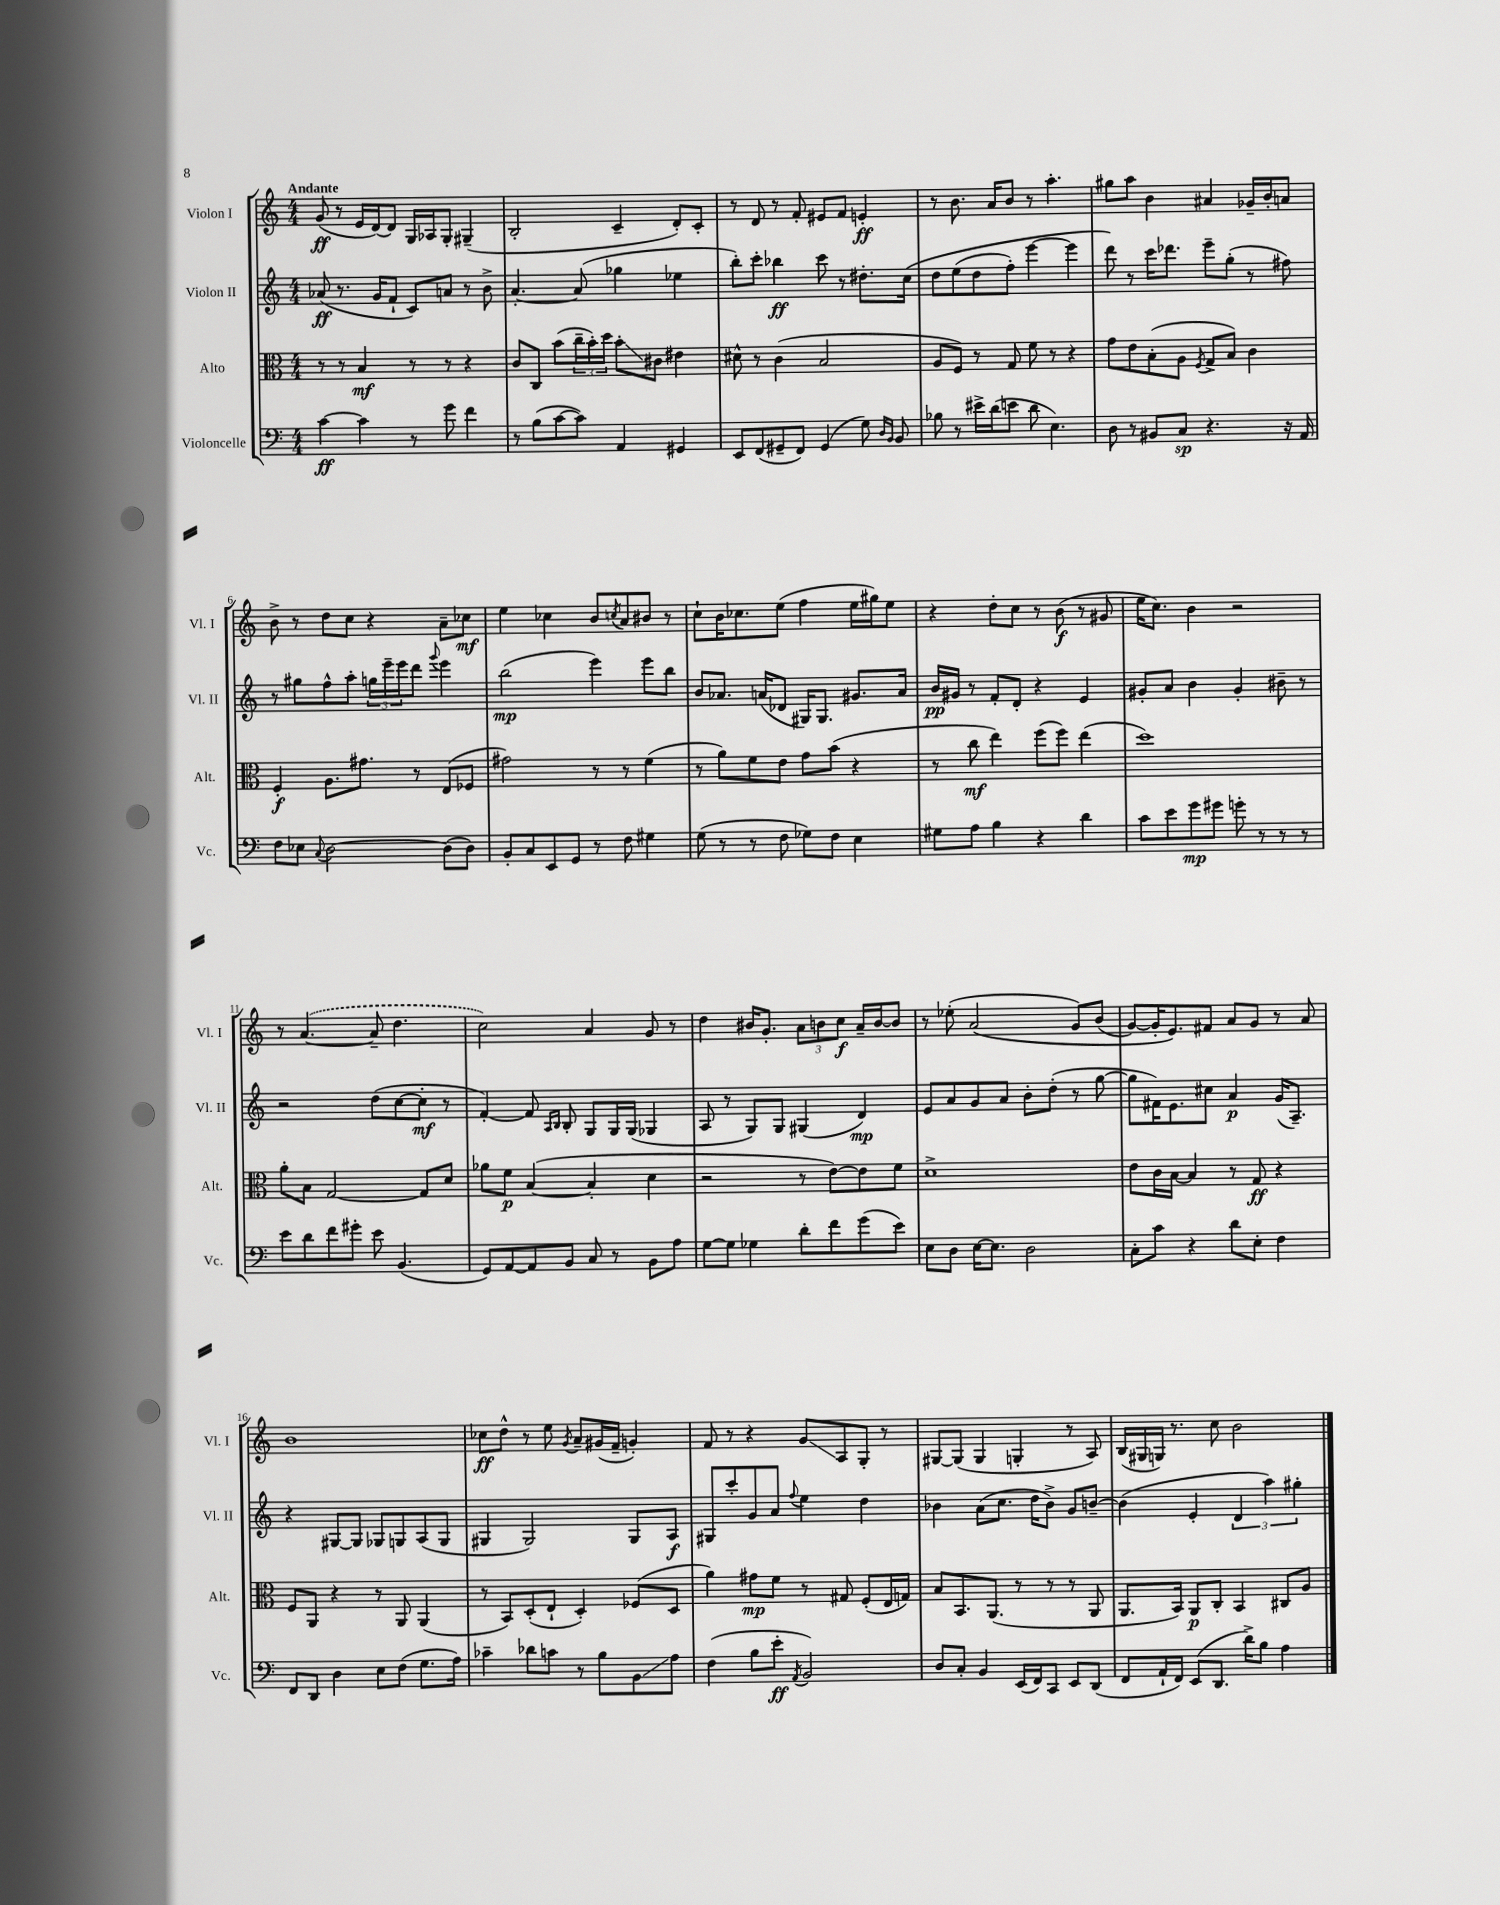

**kern	**kern	**kern	**kern
*staff4	*staff3	*staff2	*staff1
*clefF4	*clefC3	*clefG2	*clefG2
*k[]	*k[]	*k[]	*k[]
*M4/4	*M4/4	*M4/4	*M4/4
[4c\	8r	(8a-/	(8g/
.	8r	8.r	8r
4c\]	4B/	.	16e/LL
.	.	16g/LK	[16d/J)
.	.	8f`/J	8d/]J
8r	8r	8c/L)	16G/LL
.	.	.	16A-/J
8g\	8r	8a/J	8G'/J
4f\	4r	8r	(4G#~/
.	.	8b^\	.
=	=	=	=
8r	8c/L	[4.a'/	2B'/
(8B\L	8C/J	.	.
[8c\	(8b\L	.	.
8c\]J)	24cc~\L	(8a/]	.
.	24b'\)	.	.
.	24dd\JJ	.	.
4AA/	8b'\L	4gg-\	4c~/
.	8c#\J	.	.
4GG#/	4e#\	4ee-\	8d'/L)
.	.	.	8c'/J
=	=	=	=
8EE/L	8d#^^\	8bb'\L)	8r
(8FF/	8r	8ccc'\J	8d/
8GG#~/	(4c\	4bb-\	8r
8FF/J)	.	.	8f'/
(4GG#/	2B/	8ccc\	8e#/L
.	.	8r	8f/J
8G\)	.	8.dd#'\L	4e'/
16qqD/LL	.	.	.
16qqBB/JJ	.	.	.
8BB/	.	.	.
.	.	&(16cc\Jk	.
=	=	=	=
8B-\	8A/L	8dd\L	8r
8r	8F/J)	(8ee\	8.b\
16e#^\LL	8r	8dd\	.
(16d\J	.	.	16a/LK
8e\J	8G/	8ff'\J)	8b/J
8d\	8f\	[4eee\	8r
4.E\)	8r	.	4.aa'\
.	4r	4eee\]	.
=	=	=	=
8D\	8g\L	8ddd\&)	8gg#\L
8r	8e\	8r	8aa\J
8BB#/L	(8B'\	16ccc\LK	4b\
.	.	8.ddd-\J	.
8C/J	8A\J	.	.
.	8qF/	.	.
4.r	8G^/L	8eee~\L	4a#/
.	8B/J)	(8gg'\J	.
.	4c\	8r	16g-~/LL
.	.	.	16b'/J
16r	.	8ff#\)	8a/J
16AA/	.	.	.
=	=	=	=
8F\L	4F'/	8r	8b^\
8E-\J	.	8gg#\L	8r
8qqC/	.	.	.
[2D\	8.A\L	8ff^^\	8dd\L
.	.	8aa'\J	8cc\J
.	8.g#\J	.	.
.	.	24gg\LL	4r
.	.	24eee~\	.
.	.	24eee\J	.
.	8r	8ddd\J	.
.	.	8qqggg/	.
(8D\]L	(8E/L	4eee\	8a~\L
8D\J)	8F-/J	.	8cc-\J
=	=	=	=
8BB'/L	2g#\)	(2bb\	4ee\
8C/	.	.	.
8EE/	.	.	4cc-\
8GG/J	.	.	.
8r	8r	4eee\)	8b/L
.	.	.	8qcc/
8F\	8r	.	8a/
4G#\	(4f\	8eee\L	8b#/J
.	.	8bb\J	8r
=	=	=	=
(8G\	8r	8b/L	8cc`\L
8r	8a\L)	8.a-/J	16b\K
.	.	.	8.cc-\
8r	8f\	.	.
.	.	(16a/LK	.
8F\	8e\J	8d-/J	(8ee\J
8G-\L)	8g\L	16G#/LK)	4ff\
.	.	8.G#/J	.
8F\J	(8b\J	.	.
4E\	4r	8.g#/L	16ee\LL
.	.	.	16gg#\J)
.	.	.	8ee\J
.	.	16a/Jk	.
=	=	=	=
8G#\L	8r	16b/LL	4r
.	.	16g#/JJ	.
8A\J	8cc\	8r	.
4B\	4ee\)	8f'/L	8dd'\L
.	.	8d'/J	8cc\J
4r	(8ff\L	4r	8r
.	8ff\J)	.	(8b\
4d\	(4ee\	4e/	8r
.	.	.	8g#/
=	=	=	=
8c\L	1dd)	8g#'/L	16ee\LK
.	.	.	8.cc\J)
8e\	.	8a/J	.
8g\	.	4b\	4b\
8g#\J	.	.	.
8g'\	.	4g#'/	2r
8r	.	.	.
8r	.	8b#~\	.
8r	.	8r	.
=	=	=	=
8e\L	8a'\L	2r	8r
8d\	8B\J	.	([4.a/
8f\	[2G/	.	.
8g#'\J	.	.	.
8e\	.	(8dd\L	8a~/]
(4.BB/	.	[8cc\	4.dd\
.	8G/]L	8cc'\]J	.
.	8d/J	8r	.
=	=	=	=
8GG/L)	8a-\L	[4f'/)	2cc\)
[8AA/	8f\J	.	.
8AA/]	([4B/	8f/]	.
.	.	16qqA/LL	.
.	.	16qqB/JJ	.
8BB/J	.	8B'/	.
8C/	4B'/]	8G/L	4a/
8r	.	16G/L	.
.	.	(16G/JJ	.
8BB\L	4d\	4G-/	8g/
8A\J	.	.	8r
=	=	=	=
[8G\L	2r	8A/	4dd\
8G\]J	.	8r	.
4G-\	.	8G/L)	16b#/LK
.	.	.	8.g'/J
.	.	8G/J	.
8d'\L	8r	(4G#/	12a\L
.	.	.	12b\
8f\	[8e\L)	.	.
.	.	.	12cc\J
(8g\	8e\]	4d/)	16a~/LL
.	.	.	[16b/J
8e\J)	8f\J	.	8b/]J
=	=	=	=
8E\L	1d^	8e/L	8r
8D\J	.	8a/	(8ee-'\
[16E\LK	.	8g/	&(2a/
8.E\]J	.	.	.
.	.	8a/J	.
2D\	.	8b'\L	.
.	.	(8dd'\J	.
.	.	8r	8g/L)
.	.	[8gg\	(8b/J
=	=	=	=
8C'\L	8e\L	8gg\]L	[8g/L)
8c\J	16c\L	16f#\K)	16g'/]K
.	[16B\JJ	8.e\	8.e/&)
4r	4B/]	.	.
.	.	8cc#\J	8f#/J
8d\L	8r	4a/	8a/L
8E'\J	8G/	.	8g/J
4F\	4r	(16g/LK	8r
.	.	8.A~/J)	.
.	.	.	8a/
=	=	=	=
8FF/L	8F/L	4r	1b
8DD/J	8AA/J	.	.
4D\	4r	[8G#/L	.
.	.	8G#/]J	.
8E\L	8r	8G-/L	.
(8F\J	8AA/	8G/	.
8.G\L	(4AA/	(8A/	.
.	.	8G/J	.
16A\Jk)	.	.	.
=	=	=	=
4c-~\	8r	4G#/	8cc-\L
.	8BB/L)	.	8dd^^\J
8d-\L	(8D'/	2G#/)	8r
8c\J	8E`/J	.	8ee\
.	.	.	8qg/
8r	4D'/)	.	8a~/L
8B\L	.	.	(16g#/L
.	.	.	16f~/JJ
8BB\	(8F-/L	8G#/L	4g'/)
8A\J	8D/J	8A/J	.
=	=	=	=
(4F\	4a\)	8G#/L	8f/
.	.	8ccc'/	8r
8B\L	8g#\L	8g/	4r
8e'\J	8f\J	8a/J	.
8qAA/	.	8qqff/	.
2BB/)	8r	4ee\	8g/L
.	8G#/	.	8A/
.	(8F'/L	4dd\	8G'/J
.	16E/L	.	8r
.	16G/JJ)	.	.
=	=	=	=
8D/L	8B/L	4b-\	[8G#/L
8C'/J	8.BB/	.	(8G#/]J
4BB/	.	(8a\L	4G#/
.	(8.AA/J	.	.
.	.	8.cc\J	.
(16EE/LL	8r	.	4G'/
16FF/J)	.	16dd\LK	.
8CC/J	8r	8b-^\J)	.
8EE/L	8r	8g/L	8r
(8DD/J	8AA/	[8b~/J	8A/)
=	=	=	=
8FF/L	8.AA/L	(4b\]	(16B/LL
.	.	.	16G#/
16AA`/L	.	.	16G/JJ)
16FF/JJ)	16BB/Jk)	.	8.r
(8EE/L	8AA/L	4e'/	.
8.DD/J	8C'/J	.	8cc\
.	4BB/	6d/	2b\
16d^\LK)	.	.	.
8B\J	.	.	.
.	.	6aa\)	.
4A\	8C#/L	.	.
.	.	6gg#'\	.
.	8A/J	.	.
==	==	==	==
*-	*-	*-	*-
